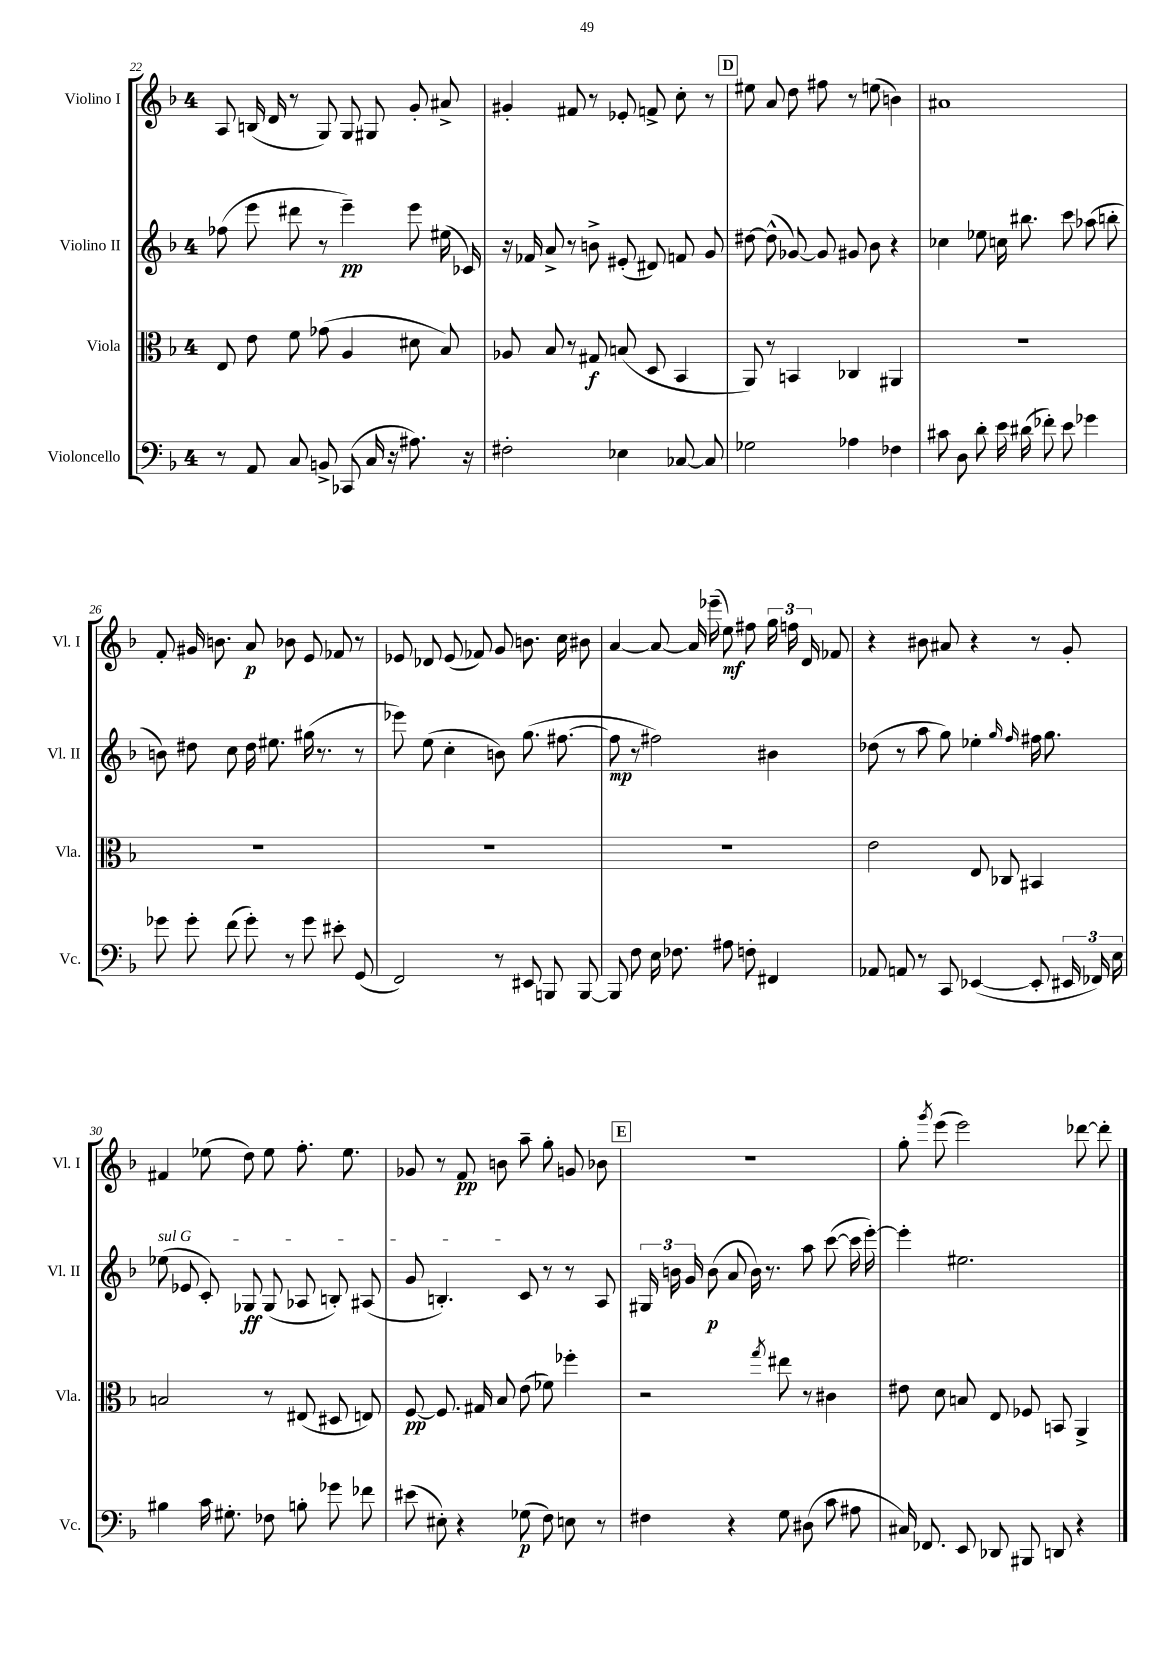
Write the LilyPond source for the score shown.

<<
\new StaffGroup <<
\new Staff = "s0" \with { instrumentName = "Violino I" shortInstrumentName = "Vl. I" } {
    \clef treble \key f \major \once \override Staff.TimeSignature.style = #'single-digit \time 4/4
    \autoBeamOff a8 b16( d'16 r8 g8) g8 gis8 g'8-. ais'8-> |
    gis'4-. fis'8 r8 ees'8-. f'8-> c''8-. r8 |
    \mark \markup { \box "D" } eis''8 a'8 d''8 fis''8 r8 e''8( b'4) |
    ais'1 |
    f'8-. gis'16 b'8. a'8\p bes'8 e'8 fes'8 r8 |
    ees'8 des'8 ees'8( fes'8) g'8 b'8. c''16 bis'8 |
    a'4~ a'8~ a'16 ees'''16--( e''8\mf) fis''8 \tuplet 3/2 { g''16 f''16 d'16 } fes'8 |
    r4 bis'8 ais'8 r4 r8 g'8-. |
    fis'4 ees''8( d''8) ees''8 f''8.-. ees''8. |
    ges'8 r8 f'8\pp b'8 a''8-- g''8-. g'8 bes'8 |
    \mark \markup { \box "E" } R1 |
    g''8-. \acciaccatura { g'''8 } e'''8( e'''2) des'''8~ des'''8-. \bar "|." |
}
\new Staff = "s1" \with { instrumentName = "Violino II" shortInstrumentName = "Vl. II" } {
    \clef treble \key f \major \once \override Staff.TimeSignature.style = #'single-digit \time 4/4
    \autoBeamOff fes''8( e'''8 dis'''8 r8 e'''4--\pp) e'''8 eis''16( ces'16) |
    r16 fes'16 a'8-> r8 b'8-> eis'8-.( dis'8) f'8 g'8 |
    \mark \markup { \box "D" } dis''8~ dis''8-^( ges'8~) ges'8 gis'8 bes'8 r4 |
    ces''4 ees''8 c''16 bis''8. c'''8 aes''8( b''8-. |
    b'8) dis''8 c''8 dis''16 eis''8. gis''16( r8. r8 |
    ees'''8) e''8( c''4-. b'8) g''8.( fis''8.~ |
    fis''8\mp r8 fis''2) bis'4 |
    des''8( r8 a''8 g''8) ees''4-. \grace { g''16 f''16 } fis''16 g''8. |
    \once \override TextSpanner.bound-details.left.text = \markup { \italic "sul G" } ees''8\startTextSpan( ees'8 c'8-.) ges8\ff ges8( aes8 b8-.) ais8( |
    g'8 b4.-.) c'8\stopTextSpan r8 r8 a8 |
    \mark \markup { \box "E" } \tuplet 3/2 { gis16 b'16 g'16 } b'8\p( a'8 b'16) r8. a''8 c'''8~( c'''16 e'''16~-.) |
    e'''4-. eis''2. \bar "|." |
}
\new Staff = "s2" \with { instrumentName = "Viola" shortInstrumentName = "Vla." } {
    \clef alto \key f \major \once \override Staff.TimeSignature.style = #'single-digit \time 4/4
    \autoBeamOff e8 e'8 f'8 ges'8( a4 dis'8 bes8) |
    aes8 bes8 r8 gis8\f b8( d8 bes,4 |
    \mark \markup { \box "D" } a,8) r8 b,4 ces4 ais,4 |
    R1 |
    R1 |
    R1 |
    R1 |
    e'2 e8 ces8 bis,4 |
    b2 r8 eis8( dis8 e8) |
    f8~\pp f8. gis16 bes8 e'8( fes'8) fes''4-. |
    \mark \markup { \box "E" } r2 \acciaccatura { g''8 } eis''8 r8 cis'4 |
    eis'8 d'8 b8 e8 fes8 b,8 a,4-> \bar "|." |
}
\new Staff = "s3" \with { instrumentName = "Violoncello" shortInstrumentName = "Vc." } {
    \clef bass \key f \major \once \override Staff.TimeSignature.style = #'single-digit \time 4/4
    \autoBeamOff r8 a,8 c8 b,8-> ces,8( c16 r16 ais8.) r16 |
    fis2-. ees4 ces8~ ces8 |
    \mark \markup { \box "D" } ges2 aes4 fes4 |
    cis'8 d8 d'8-. e'16 dis'16( fes'8-.) e'8 ges'4 |
    ges'8 ges'8-. f'8( ges'8-.) r8 ges'8 eis'8-. g,8( |
    f,2) r8 eis,8 b,,8 b,,8~ |
    b,,8 f8 e16 fes8. ais8 f8-. fis,4 |
    aes,8 a,8 r8 c,8 ees,4~( ees,8-. \tuplet 3/2 { eis,16 fes,16) e16 } |
    bis4 c'16 gis8.-. fes8 b8-. ges'8 fes'8 |
    eis'8( eis8-.) r4 ges8\p( f8) e8 r8 |
    \mark \markup { \box "E" } fis4 r4 g8 dis8( c'8 ais8 |
    cis16) fes,8. e,8 des,8 bis,,8 d,8 r4 \bar "|." |
}
>>
>>
\layout { \context { \Score currentBarNumber = #22 } }
